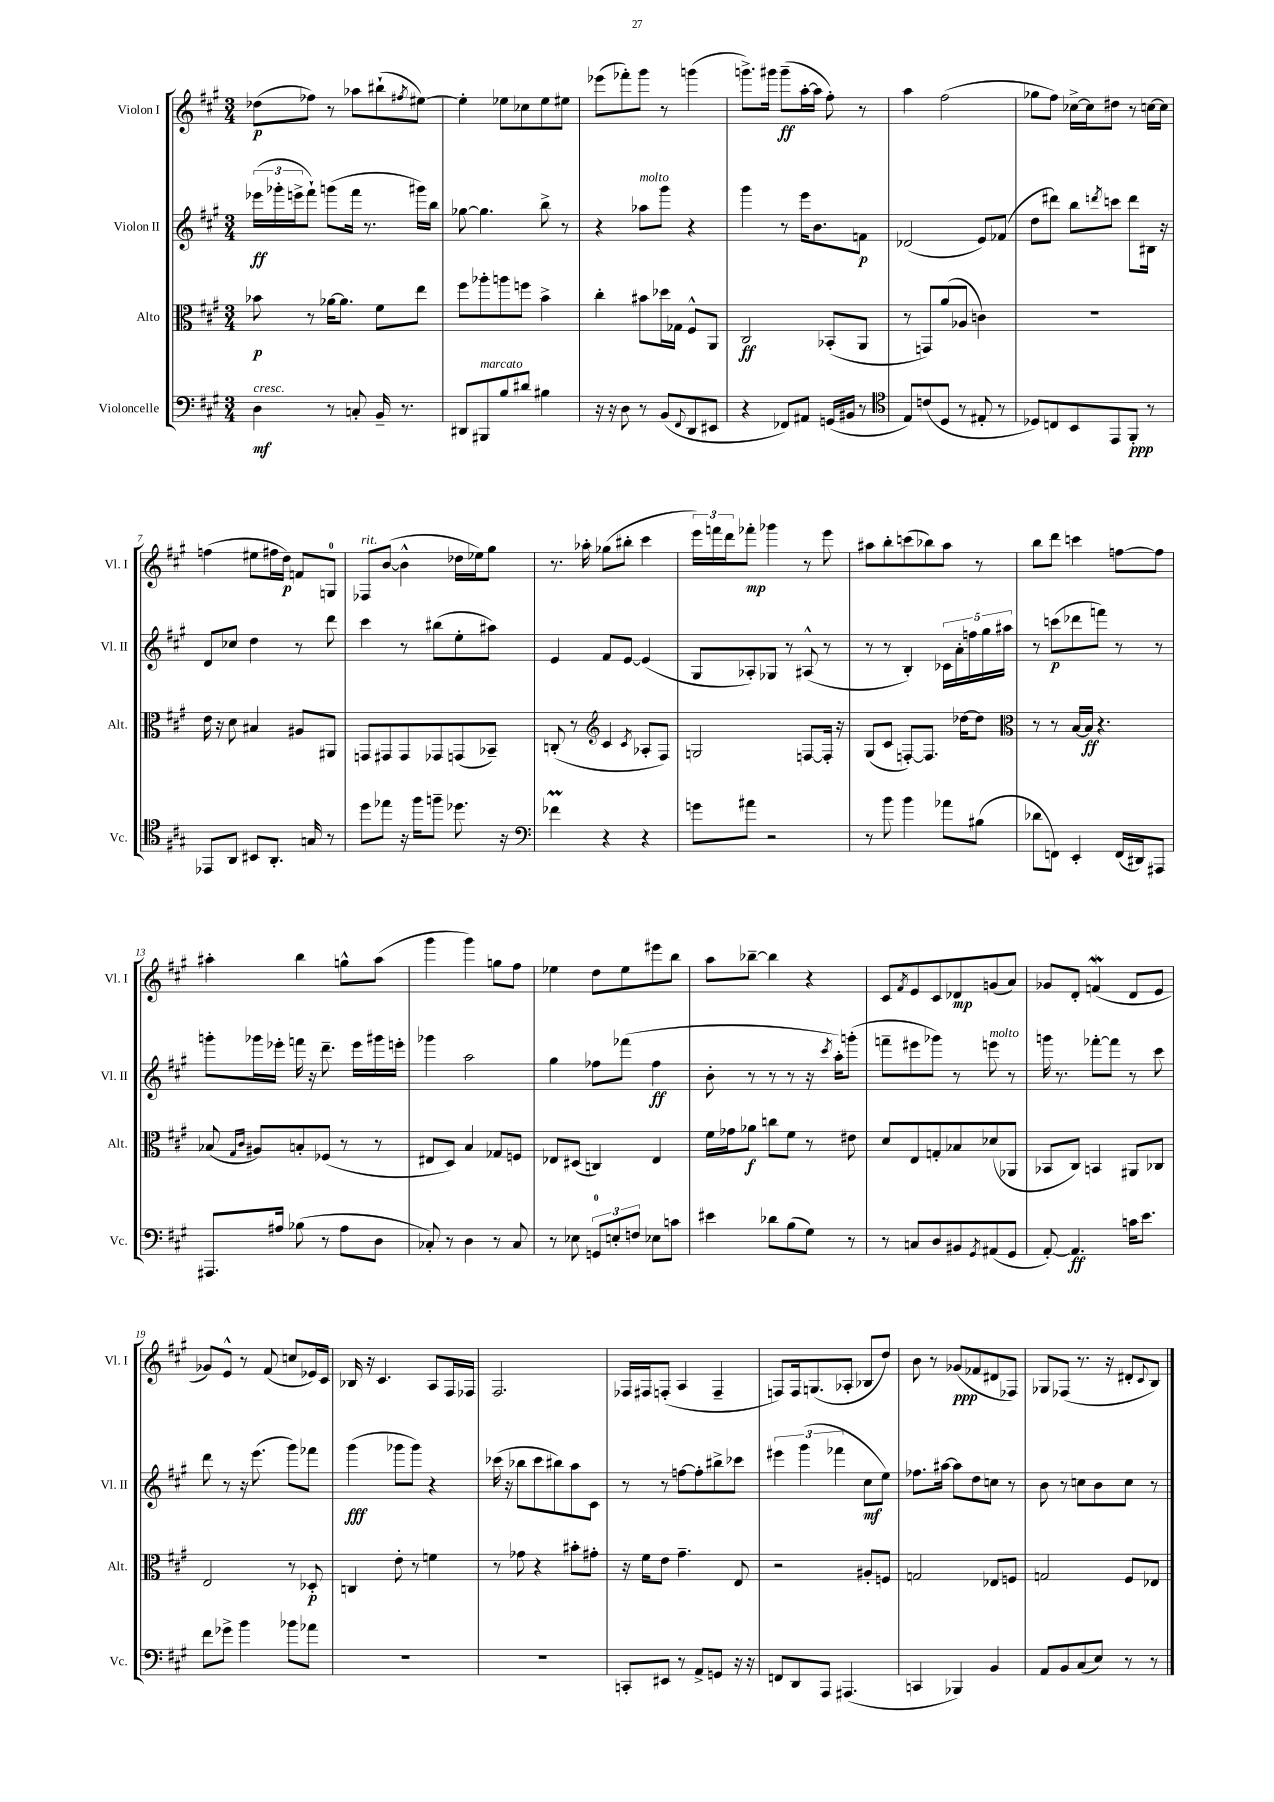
<<
\new StaffGroup <<
\new Staff = "s0" \with { instrumentName = "Violon I" shortInstrumentName = "Vl. I" } {
    \clef treble \key a \major \numericTimeSignature \time 3/4
    des''8\p( fes''8) r8 aes''8 bis''8-!( \acciaccatura { fis''8 } eis''8~) |
    eis''4-. ees''8 ces''8 ees''8 eis''8 |
    ees'''8( fes'''8-.) gis'''8 r8 g'''4( |
    g'''8.->) gis'''16 gis'''8--\ff( a''16~-. a''16 fis''8-.) r8 |
    a''4 fis''2( |
    ges''8 fis''8) ces''16~-> ces''16 dis''8 r8 c''16~ c''16 |
    f''4( eis''8 fis''16 d''16\p) f'8 g8-0 |
    fes8^\markup { \italic "rit." } b'8~( b'4-^ des''16 ees''16) gis''8 |
    r8. aes''16-. ges''8( bis''8-. cis'''4 |
    \tuplet 3/2 { e'''16) f'''16 d'''16 } fes'''8-.\mp ges'''4 r8 e'''8 |
    ais''8 b''8-. c'''8( bes''8) ais''8 r8 |
    b''8 d'''8 c'''4 f''8~ f''8 |
    ais''4-. b''4 g''8-^ ais''8( |
    gis'''4 gis'''4) g''8 fis''8 |
    ees''4 d''8 ees''8 eis'''8 b''8 |
    a''8 bes''8~-- bes''4 r4 |
    cis'8 \acciaccatura { fis'8 } e'8 cis'8 des'8\mp g'8( a'8) |
    ges'8 d'8-. f'4\mordent( d'8 e'8 |
    ges'8) e'8-^ r8 fis'8( c''8 ees'16) cis'16 |
    bes16 r16 cis'4. a8 fis16 fes16 |
    fis2. |
    fes16 fis16 f8-.( a4 f4-- |
    f8) f16 g8.( aes8-. bes8 d''8) |
    b'8 r8 ges'8\ppp( fes'8 dis'8 fes8) |
    ges8 fes8( r8. r16 dis'8-. \appoggiatura { cis'8 } b8) \bar "|." |
}
\new Staff = "s1" \with { instrumentName = "Violon II" shortInstrumentName = "Vl. II" } {
    \clef treble \key a \major \numericTimeSignature \time 3/4
    \tuplet 3/2 { ees'''16\ff( ges'''16-. e'''16-> } fis'''8-!) g'''8( fis'''16 r8. gis'''16) b''16 |
    ges''8~ ges''4. b''8-> r8 |
    r4 aes''8^\markup { \italic "molto" } gis'''8 r4 |
    gis'''4 r8 e'''16 b'8. f'8\p |
    des'2( e'8) fes'8( |
    d''8 dis'''8) b''8 \acciaccatura { d'''8 } c'''8 d'''8 bis16 r16 |
    d'8 ces''8 d''4 r8 d'''8 |
    cis'''4 r8 bis''8( e''8-. ais''8) |
    e'4 fis'8 e'8~ e'4( |
    gis8 aes8-.) ges8 r8 ais8-^( r8 |
    r8 r8 b4-.) \tuplet 5/4 { ces'16 a'16-. f''16 gis''16 ais''16 } |
    r8 c'''8\p( des'''8 f'''8) r8 r8 |
    g'''8-. ges'''16 ees'''16-. f'''16 r16 d'''8.-- ees'''16 gis'''16 e'''16-. |
    ges'''4 a''2 |
    gis''4 fes''8 fes'''8( fes''4\ff |
    b'8-. r8 r8 r8 r16 \acciaccatura { cis'''8 } a''16-.) g'''8-.( |
    f'''8-- eis'''8 ges'''8) r8 e'''8^\markup { \italic "molto" } r8 |
    g'''16 r8. fes'''8~-. fes'''8 r8 cis'''8 |
    d'''8 r8 r16 e'''8.( gis'''8) fes'''8 |
    gis'''4\fff( ges'''8 ges'''8) r4 |
    ces'''16( r16 bes''8 ces'''8 bis''8) a''8 cis'8 |
    r8 r8 f''8~ f''8-. bis''8-> ces'''8 |
    \tuplet 3/2 { eis'''4 gis'''4( fes'''4 } cis''8\mf e''8) |
    fes''8. ais''16~ ais''8 d''8 c''8 r8 |
    b'8 r8 c''8 b'8 c''8 r8 \bar "|." |
}
\new Staff = "s2" \with { instrumentName = "Alto" shortInstrumentName = "Alt." } {
    \clef alto \key a \major \numericTimeSignature \time 3/4
    bes'8\p r8 aes'16~ aes'8. fis'8 e''8 |
    fis''8 aes''8-. a''8 f''8 b'4-> |
    cis''4-. bis'8 des''16 ges16 fis8-^ a,8 |
    cis2\ff bes,8-.( a,8 |
    r8 g,8) a'8( aes8 c'4) |
    R2. |
    e'16 r16 d'8 bis4 ais8 ais,8 |
    g,8 gis,8 gis,8 ges,8 g,8( bes,8--) |
    c8-.( r8 \clef treble cis'4 \acciaccatura { cis'8 } aes8-. fis8) |
    g2 f8~ f16-. r16 |
    gis8( cis'8 f8~-.) f8. des''16~ des''8 |
    \clef alto r8 r8 b16~ b16\ff r4. |
    bes8( \grace { gis16 cis'16 } ais8) b8-. fes8( r8 r8 |
    eis8 d8) b4 ges8 f8 |
    ees8 dis8( c4) ees4 |
    fis'16 ges'16 aes'8\f c''8 fis'8 r8 eis'8 |
    d'8 e8 g8-. bes8 des'8( aes,8 |
    bes,8 cis8) b,4 ais,8 ces8 |
    e2 r8 des8-.\p |
    c4 e'8-. r8 f'4 |
    r8 ges'8 r4 bis'8-. gis'8-. |
    r16 fis'16 e'8 gis'4.-- e8 |
    r2 ais8-. f8 |
    g2 ees8 f8 |
    g2 fis8 ees8 \bar "|." |
}
\new Staff = "s3" \with { instrumentName = "Violoncelle" shortInstrumentName = "Vc." } {
    \clef bass \key a \major \numericTimeSignature \time 3/4
    d4\mf^\markup { \italic "cresc." } r8 c8-. b,16-- r8. |
    dis,8 bis,,8^\markup { \italic "marcato" } b8 dis'8 bis4 |
    r16 r16 d8 r8 b,8( \appoggiatura { fis,8 } d,8 eis,8 |
    r4 fes,8) ais,8 g,16( bis,16 r8 |
    \clef tenor e8) c'8( d8 r8 eis8-. r8 |
    des8) c8 b,8 e,8 fis,8-.\ppp r8 |
    ees,8 a,8 bis,8 a,8.-. g16 r8 |
    d''8 ees''8 r16 fis''16 f''8-- des''8. r16 |
    \clef bass fes'4\prall r4 r4 |
    g'8 ais'8 r2 |
    r8 b'8 b'4 aes'8 bis8( |
    des'8 f,8) e,4-. f,16( dis,16) ais,,8 |
    ais,,8. ais16 bes8( r8 ais8 d8 |
    ces8-.) r8 d4 r8 ces8 |
    r8 ees8 \tuplet 3/2 { g,8-0 e8-. f8 } ees8 c'8 |
    eis'4 des'8 b8( gis8) r8 |
    r8 c8 d8 bis,8 \acciaccatura { gis,8 } ais,8( gis,8 |
    a,8~-.) a,4.\ff c'16 e'8. |
    fis'8 ges'8-> b'4 bes'8 aes'8 |
    R2. |
    R2. |
    c,8-. eis,8 r8 a,8-> g,8 r16 r16 |
    f,8 d,8 a,,8 ais,,4.( |
    c,4 bes,,4) b,4 |
    a,8 b,8 cis8( e8) r8 r8 \bar "|." |
}
>>
>>
